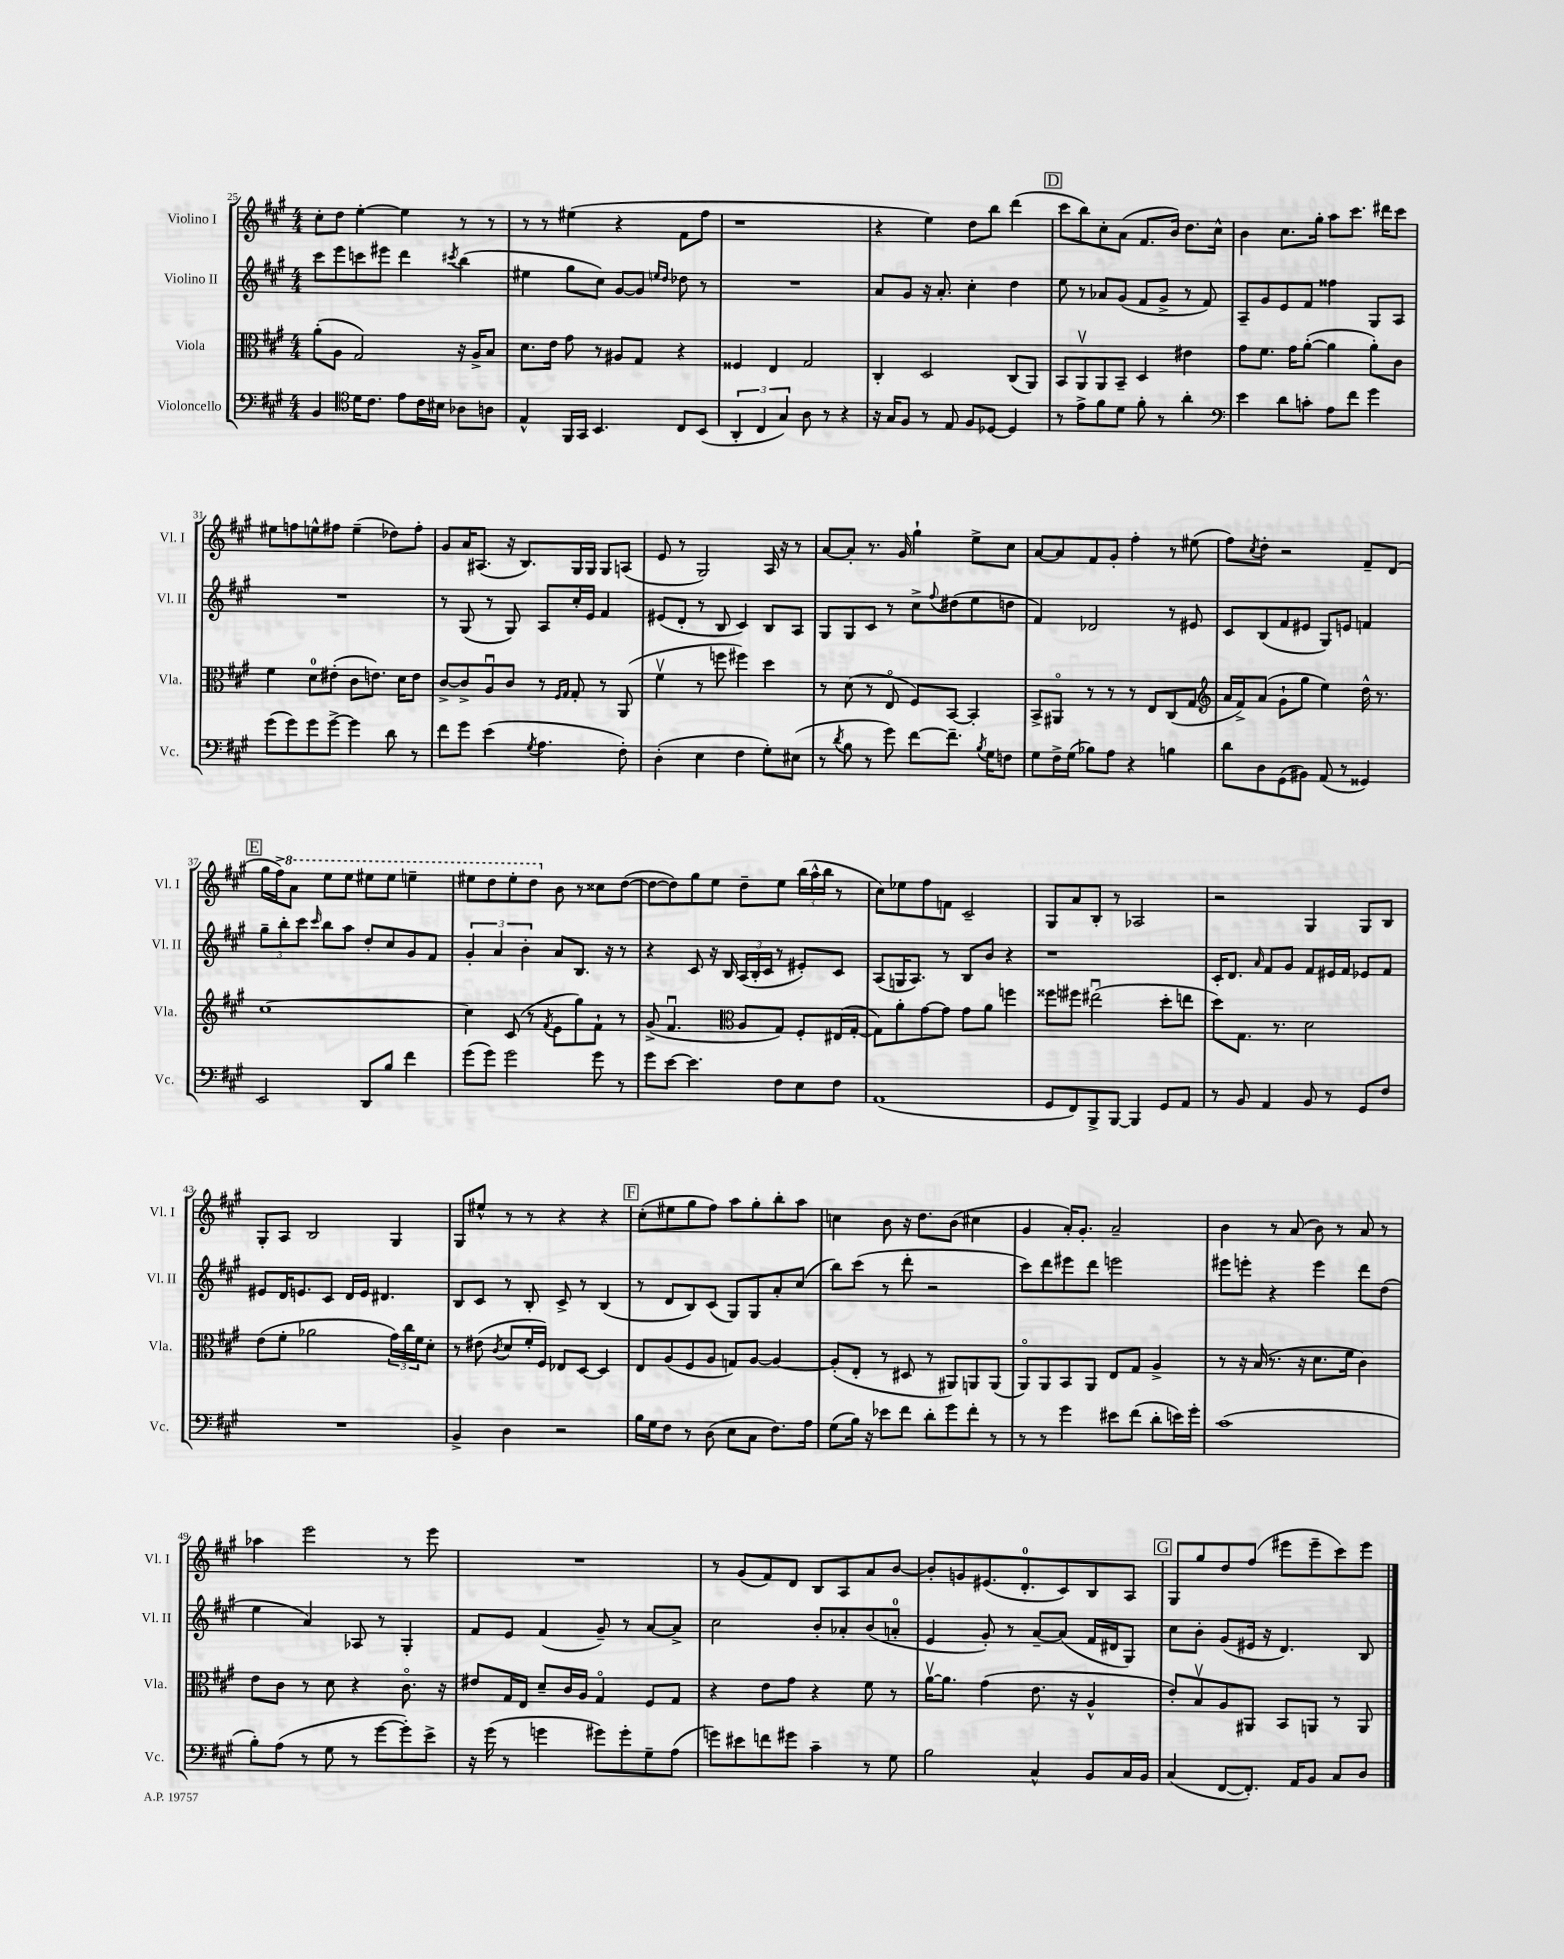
<<
\new StaffGroup <<
\new Staff = "s0" \with { instrumentName = "Violino I" shortInstrumentName = "Vl. I" } {
    \clef treble \key a \major \numericTimeSignature \time 4/4
    cis''8-. d''8 e''4~-. e''4 r8 r8 |
    r8 r8 eis''4( r4 fis'8 fis''8 |
    r1 |
    r4 e''4) d''8 b''8 d'''4( |
    \mark \markup { \box "D" } cis'''8 b''8) cis''8-. a'8( fis'8. b'16) d''8. cis''16-^ |
    b'4 cis''8. gis''16-. a''8 cis'''8. dis'''16 cis'''8 |
    eis''8 f''8 e''8-^ fis''8 e''4--( des''8) fis''8-. |
    gis'8 a'16 ais8.( r16 b8.) gis16 gis16 gis8 a8( |
    e'8 r8 gis2) a16 r16 r8 |
    a'8~ a'8-. r8. gis'16 gis''4-! e''8-> cis''8 |
    a'8~ a'8 fis'8 gis'8-. fis''4-. r8 eis''8( |
    fis''8) \acciaccatura { cis''8 } d''8-. r2 fis'8-- d'8( |
    \mark \markup { \box "E" } gis''16 fis''16->) \ottava #1 a''8 e'''8 e'''8 eis'''8 eis'''8 e'''4-- |
    eis'''8 d'''8 eis'''8-. d'''8 \ottava #0 b'8 r8 cisis''8 d''8~( |
    d''8~ d''8) gis''8 e''8 d''8-- e''8 \tuplet 3/2 { b''16( a''16-^ b''16 } r8 |
    cis''8) ees''8 fis''8 f'8 cis'2-- |
    gis8 a'8 b8-. r8 aes2 |
    r2 gis4 gis8 b8 |
    gis8-. a8 b2 gis4 |
    gis8 eis''8-^ r8 r8 r4 r4 |
    \mark \markup { \box "F" } cis''8-.( eis''8 gis''8 fis''8) a''8 gis''8-. b''8-. a''8 |
    c''4 b'8 r16 d''8. b'8( cis''4 |
    gis'4 a'16-.) gis'8.-. a'2-- |
    b'4 r8 a'8( b'8) r8 a'8 r8 |
    aes''4 e'''2 r8 e'''8 |
    R1 |
    r8 gis'8( fis'8) d'8 b8 a8 a'8 b'8~ |
    b'8-. g'8 eis'8.( d'8.-0-. cis'8) b8 a8 |
    \mark \markup { \box "G" } gis8 gis''8 d''8 fis''8( eis'''8 eis'''8-- cis'''8) eis'''8 \bar "|." |
}
\new Staff = "s1" \with { instrumentName = "Violino II" shortInstrumentName = "Vl. II" } {
    \clef treble \key a \major \numericTimeSignature \time 4/4
    cis'''8 e'''8 c'''8 eis'''8 d'''4 \acciaccatura { cis'''8 } b''4( |
    eis''4 gis''8 cis''8) gis'8~ gis'8 \grace { e''16 d''16 } des''8 r8 |
    R1 |
    a'8 gis'8 r16 a'8.-. cis''4-. d''4 |
    \mark \markup { \box "D" } e''8 r8 aes'8 gis'8( fis'8 gis'8-> r8 fis'8) |
    a8-- gis'8 e'8 fis'8 fisis''4 gis8 a8 |
    R1 |
    r8 gis8( r8 gis8) a8 cis''16-. e'16 fis'4 |
    eis'8( d'8-. r8 b8 cis'4) b8 a8 |
    gis8 gis8 cis'8 r8 cis''8-> \appoggiatura { fis''8 } dis''8( e''8 d''8 |
    fis'4) des'2 r8 eis'8 |
    cis'8 b8( fis'8 eis'8 gis8) e'8 f'4 |
    \mark \markup { \box "E" } \tuplet 3/2 { gis''8-- b''8-. cis'''8 } \grace { cis'''16 } b''8 a''8 d''8-. cis''8 gis'8 fis'8 |
    \tuplet 3/2 { gis'4-. a'4 b'4-. } a'8 b8. r16 r8 |
    r4 cis'8 r16 b16 \tuplet 3/2 { a16( b16-. cis'16 } r8 eis'8-.) cis'8 |
    a8( g16 a8.) r8 b8 b'8 r4 |
    r1 |
    cis'16-. d'8. \grace { a'16 } fis'8 gis'8 fis'8 eis'16 fis'16 ees'8 fis'8 |
    eis'8 d'16 e'8. cis'8 d'16 e'16 dis'4. |
    b8 cis'8 r8 b8-. cis'8-> r8 b4( |
    \mark \markup { \box "F" } r8 d'8 b8) cis'8( gis8) gis8 a'8-. cis''8( |
    b''8) cis'''8( r8 d'''8-. r2 |
    cis'''8) d'''8 eis'''8 d'''8 e'''2 |
    eis'''8 e'''8-. r4 e'''4 d'''8 d''8( |
    e''4 a'4) aes8 r8 gis4-. |
    fis'8 e'8 fis'4( gis'8--) r8 a'8~ a'8-> |
    cis''2 b'8-. aes'8-. b'8( a'8-0-. |
    e'4 gis'8-.) r8 a'8~-- a'8( fis'16 dis'16 gis8) |
    \mark \markup { \box "G" } cis''8 b'8-. gis'8( eis'16 r16 d'4.) b8 \bar "|." |
}
\new Staff = "s2" \with { instrumentName = "Viola" shortInstrumentName = "Vla." } {
    \clef alto \key a \major \numericTimeSignature \time 4/4
    a'8-.( a8 gis2) r16 a16-> b8 |
    d'8. e'16 gis'8 r8 ais8 gis8 r4 |
    fisis4 e4 gis2 |
    cis4-. d2 cis8( a,8) |
    \mark \markup { \box "D" } b,8 a,8\upbow a,8 b,8-- d4 eis'4 |
    gis'8 fis'8. gis'16 a'8~-.( a'4 a'8-.) cis'8 |
    fis'4 d'8-0 eis'8-.( cis'8 e'8.) d'16 e'8 |
    cis'8~-> cis'8-> a8\downbow cis'8 r8 \grace { fis16 gis16 } gis8-. r8 a,8( |
    fis'4\upbow r8 f''8 fis''4) d''4 |
    r8 d'8( r8 e8\flageolet fis8) b,8~ b,4-. |
    b,8-> ais,8\flageolet r8 r8 r8 e8 cis8( gis8 |
    \clef treble a'16 fis'16->) a'8( gis'8-! gis''8 e''4) d''16-^ r8. |
    \mark \markup { \box "E" } cis''1~ |
    cis''4 cis'8( r8 \acciaccatura { fis'8 } e'8 gis''8) fis'8-! r8 |
    gis'8->( fis'4.\downbow \clef alto a8 gis8) fis8-. eis16( gis16~-. |
    gis8) a'8-. gis'8~ gis'8 gis'8 a'8 f''4 |
    fisis''8 fis''8 eis''2\downbow( d''8-. e''8 |
    d''8) gis8. r8. d'2 |
    e'8( fis'8-. aes'2 \tuplet 3/2 { gis'16) cis''16 fis'16 } d'8-. |
    r8 eis'8( \acciaccatura { cis'8 } d'8 fis'16-. fis16) ees8 d8~ d4 |
    \mark \markup { \box "F" } e8 a8( fis8 a8 g8) a8~ a4~ |
    a8-.( e8-. r8 dis8 r8 ais,8) a,8 a,8( |
    a,8\flageolet) a,8 b,8 a,8 e8 gis8 a4-> |
    r8 r16 b16( r8. r16 d'8. fis'16 cis'4) |
    e'8 cis'8 r8 d'8 r4 cis'8.\flageolet r16 |
    eis'8 gis16 e16 d'8-- cis'16 a16 gis4\flageolet fis8 gis8 |
    r4 e'8 gis'8 r4 fis'8 r8 |
    a'16~\upbow a'8. gis'4( e'8. r16 a4-^ |
    \mark \markup { \box "G" } e'8-.) b8\upbow a8 ais,8 b,8 a,8 r8 a,8 \bar "|." |
}
\new Staff = "s3" \with { instrumentName = "Violoncello" shortInstrumentName = "Vc." } {
    \clef bass \key a \major \numericTimeSignature \time 4/4
    b,4 \clef tenor d'16 cis'8. e'8 cis'16 bis16 aes8 a8 |
    e4-^ fis,16 gis,16 b,4. cis8 b,8( |
    \tuplet 3/2 { a,4-. cis4 gis4) } a8 r8 r4 |
    r16 gis16 fis8 r8 e8 fis8 des8~ des4 |
    \mark \markup { \box "D" } r8 e'8-> fis'8 d'8 fis'8-. r8 a'4-. |
    \clef bass e'4 d'8 c'8-. a8 fis'8 gis'4 |
    gis'8( gis'8) gis'8 gis'8~-> gis'4 d'8 r8 |
    fis'8 gis'8 e'4( \acciaccatura { gis8 } a4. fis8-.) |
    d4-.( e4 fis4 gis8-.) eis8( |
    r8 \acciaccatura { d'8 } b8 r8 gis'8) fis'8~ fis'8.-- \acciaccatura { b8 } gis16 f8 |
    gis8 fis16-> gis16( bes8) a8 r4 b4 |
    d'8 d8 gis,8( bis,8) a,8( r8 gisis,4) |
    \mark \markup { \box "E" } e,2 d,8 b8 fis'4 |
    gis'8( gis'8) gis'2 gis'8 r8 |
    gis'8 e'8~ e'4. fis8 e8 fis8 |
    a,1( |
    gis,8 fis,8) b,,8-> b,,8~ b,,4 gis,8 a,8 |
    r8 b,8 a,4 b,8 r8 gis,8 fis8 |
    R1 |
    b,4-> d4 r2 |
    \mark \markup { \box "F" } b16 gis16 fis8 r8 d8( e8 cis8 fis8.) a16 |
    gis8( b16) r16 ees'8 fis'8 d'8-. gis'8 fis'8-. r8 |
    r8 r8 gis'4 eis'8 fis'8( d'8-. e'16) gis'16-. |
    cis'1( |
    b8-.) a8( r8 gis8 r8 gis'8~ gis'8-.) e'8-> |
    r16 gis'16( r8 g'4 gis'8) gis'8-. gis8-- a8( |
    g'8) eis'8 f'8 gis'8 cis'4-- r8 gis8 |
    b2 cis4-^ b,8 cis16 b,16 |
    \mark \markup { \box "G" } cis4( fis,8~ fis,8.-.) a,16 b,8 cis8 d8 \bar "|." |
}
>>
>>
\layout { \context { \Score currentBarNumber = #25 } }
